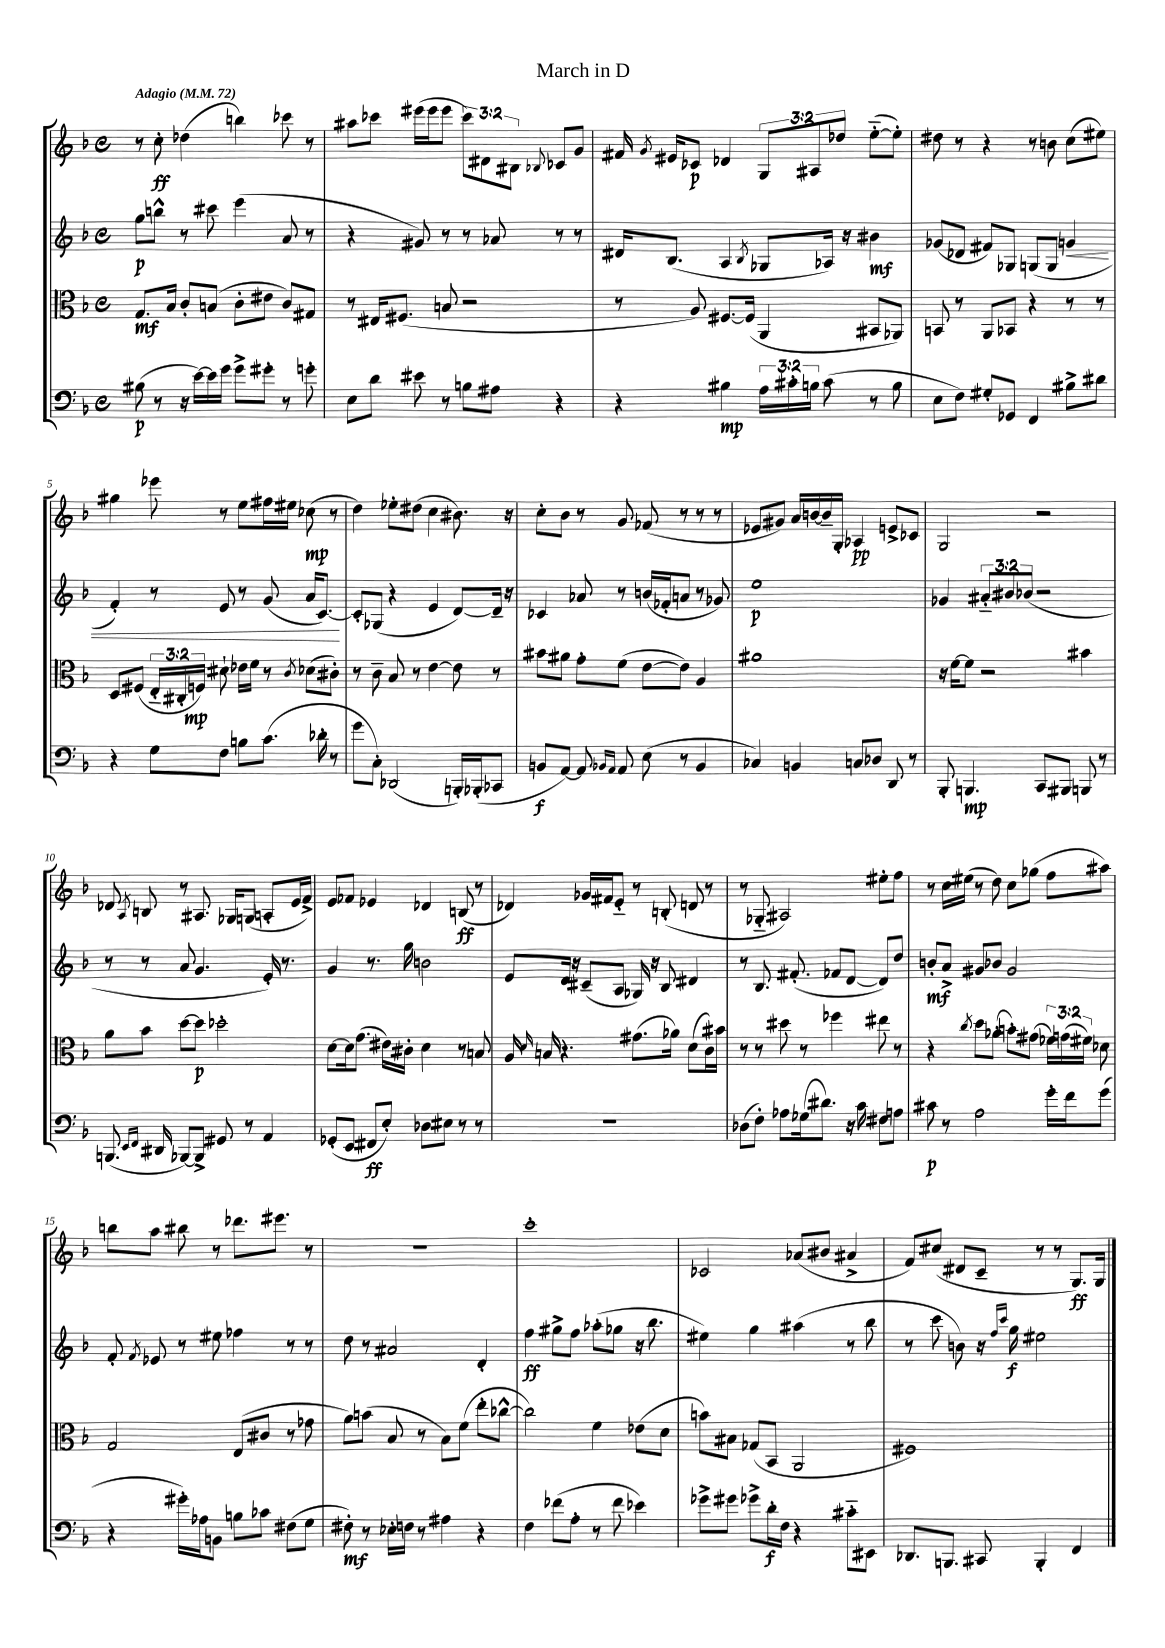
\header { title = "March in D" }
<<
\new StaffGroup <<
\new Staff = "s0" {
    \clef treble \key f \major \defaultTimeSignature \time 4/4 \override Staff.TupletNumber.text = #tuplet-number::calc-fraction-text \tempo "Adagio" 4 = 72
    \autoBeamOff r8 c''8-.\ff des''4( b''4) ces'''8 r8 |
    ais''8[ ces'''8] eis'''16[( eis'''16 eis'''8] \tuplet 3/2 { ces'''8[) dis'8 bis8] } \appoggiatura { bes8 } ces'8[ g'8] |
    fis'16 \acciaccatura { g'8 } eis'16[ ces'8]\p des'4 \tuplet 3/2 { g8[ ais8 des''8] } e''8[~-_( e''8]-.) |
    dis''8 r8 r4 r8 b'8 c''8[( eis''8]) |
    gis''4 ees'''8 r8 e''8[ fis''16 eis''16] ces''8\mp( r8 |
    d''4) ees''8[-. dis''8]( c''4 bis'8.) r16 |
    c''8[-. bes'8] r8 g'8 fes'8( r8 r8 r8 |
    ees'8[ gis'8]) a'16[ b'16~ b'16-- g16]-. aes4\pp e'8[-> ces'8] |
    g2 r2 |
    des'8 \acciaccatura { a8 } b8 r8 ais8. ges16[ g8]( a8[-. e'16 f'16]->) |
    e'8[ fes'8] ees'4 des'4 b8\ff( r8 |
    des'4) ges'16[ fis'16 e'8]-_ r8 b8-.( d'8 r8 |
    r8 ges8-_ ais2) eis''8[-. f''8] |
    r8 c''16[ eis''16]( r8 d''8) c''8[ ges''8]( f''8[ ais''8]) |
    b''8[ a''8] bis''8 r8 des'''8.[ eis'''8.] r8 |
    R1 |
    c'''1-. |
    ces'2 aes'8[( bis'8] ais'4-> |
    f'8[) cis''8]( dis'8[ c'8]-- r8 r8 g8.[\ff) g16] \bar "|." |
}
\new Staff = "s1" {
    \clef treble \key f \major \defaultTimeSignature \time 4/4 \override Staff.TupletNumber.text = #tuplet-number::calc-fraction-text
    \autoBeamOff g''8[\p b''8]-^ r8 cis'''8 e'''4( a'8 r8 |
    r4 gis'8) r8 r8 aes'8 r8 r8 |
    dis'16[ bes8.]( a4 \acciaccatura { bes8 } ges8[ aes16]) r16 bis'4\mf |
    ges'8[( des'8] fis'8[) ges8] g8[( g8] g'4\< |
    f'4-.) r8 e'8 r8 g'8( a'16[ c'8.]~\!) |
    c'8[-. ges8]( r4 e'4 d'8[~) d'16]-- r16 |
    ces'4 aes'8 r8 b'16[( fes'16-. a'8] r8 ges'8) |
    e''1\p |
    ges'4 \tuplet 3/2 { ais'8[-_ bis'8 bes'8]( } r2 |
    r8 r8 a'8 g'4. e'16-.) r8. |
    g'4 r8. g''16 b'2 |
    e'8[ d'16] r16 cis'8[--( a8] ges16) r16 bes8 dis'4 |
    r8 bes8. fis'8.-.( fes'8[ d'8]~ d'8[) d''8] |
    b'8[-.\mf a'8]-> gis'8[ bes'8] gis'2 |
    f'8-. \acciaccatura { f'8 } ees'8 r8 eis''8 fes''4 r8 r8 |
    d''8 r8 ais'2 d'4-. |
    f''4\ff gis''8[-> f''8] aes''8[-.( ges''8] r16 bes''8. |
    eis''4) g''4 ais''4( r8 bes''8 |
    r8 c'''8 b'8) r16 \grace { f''16[ c'''16] } g''16\f eis''2 \bar "|." |
}
\new Staff = "s2" {
    \clef alto \key f \major \defaultTimeSignature \time 4/4 \override Staff.TupletNumber.text = #tuplet-number::calc-fraction-text
    \autoBeamOff g8.[\mf bes16] c'8[-. b8]( c'8[-. eis'8] c'8[) gis8] |
    r8 eis16[ fis8.]( b8 r2 |
    r8 a8) fis8.[~ fis16]( a,4 bis,8[ aes,8]) |
    b,8 r8 a,8[ bes,8] r4 r8 r8 |
    d8[ fis8]( \tuplet 3/2 { e16[-_ cis16-. f16]\mp) } dis'8-! ees'16[ f'16] r8 \acciaccatura { c'8 } des'8[( cis'8]-.) |
    r8 c'8-- bes8 r8 e'4~ e'8 r8 |
    bis'8[ ais'8] g'8[-. f'8]( e'8[~ e'8]) a4 |
    ais'1 |
    r16 f'16[~ f'8] r2 bis'4 |
    a'8[ bes'8] d''8[~ d''8]\p des''2-. |
    d'8[~ d'16 g'8.]( eis'16[) cis'16]-. d'4 r8 b8 |
    a16 \grace { d'16 } b16 r4. gis'8.[( aes'16]) d'8[( c'16) bis'16] |
    r8 r8 dis''8 r8 fes''4 eis''8 r8 |
    r4 \acciaccatura { c''8 } d''8[ aes'8]-.( b'8[-.) gis'8]( \tuplet 3/2 { fes'16[) g'16( fis'16]) } des'8 |
    g2 e8[( cis'8] r8 ges'8 |
    a'8[) b'8]( bes8 r8 bes8[) f'8]( e''8[-. ces''8]~-^ |
    ces''2) f'4 ees'8[( d'8] |
    b'8[) bis8] ges8[( bes,8] a,2 |
    fis1) \bar "|." |
}
\new Staff = "s3" {
    \clef bass \key f \major \defaultTimeSignature \time 4/4 \override Staff.TupletNumber.text = #tuplet-number::calc-fraction-text
    \autoBeamOff bis8\p( r8 r16 e'16[~) e'16 g'16] g'8[-> gis'8]-. r8 g'8-. |
    e8[ d'8] eis'8 r8 b8[ ais8] r4 |
    r4 bis4\mp \tuplet 3/2 { a16[ cis'16-. b16] } cis'8( r8 b8 |
    e8[ f8]) gis8[-. ges,8] f,4 bis8[-> dis'8] |
    r4 g8[ f8] b8[ c'8.]( des'16-. r8 |
    g'8[ c8]-.) des,2( b,,16[-.) bes,,16-.( ces,8] |
    b,8[\f a,8]~) a,8 \grace { bes,16[ a,16] } a,8 e8( r8 bes,4 |
    ces4) b,4 c8[ des8] d,8 r8 |
    bes,,8-. b,,4.\mp c,8[ bis,,8] b,,8 r8 |
    b,,8.( \grace { e,16[ f,16] } dis,16 bes,,8[~) bes,,8]-> gis,8 r8 a,4 |
    ges,8[-.( e,8] fis,8[\ff e8]-.) des8[ eis8] r8 r8 |
    R1 |
    des8[( f8]-.) aes8[ ges16( dis'8.]) r16 c'16 fis8[ a8] |
    cis'8\p r8 a2 g'16[-. f'16 g'8]( |
    r4 gis'16[-.) aes16 b,8] b8[ ces'8] fis8[( g8] |
    fis8-.\mf) r8 ees16[-. f16] r8 ais4 r4 |
    f4 fes'8[( a8]-. r8 fes'8 ees'4) |
    ges'8[-> gis'8] ges'8[-> d'16-.\f f16] r4 cis'8[-_ eis,8] |
    des,8.[ b,,8.] cis,8 b,,4-. f,4 \bar "|." |
}
>>
>>
